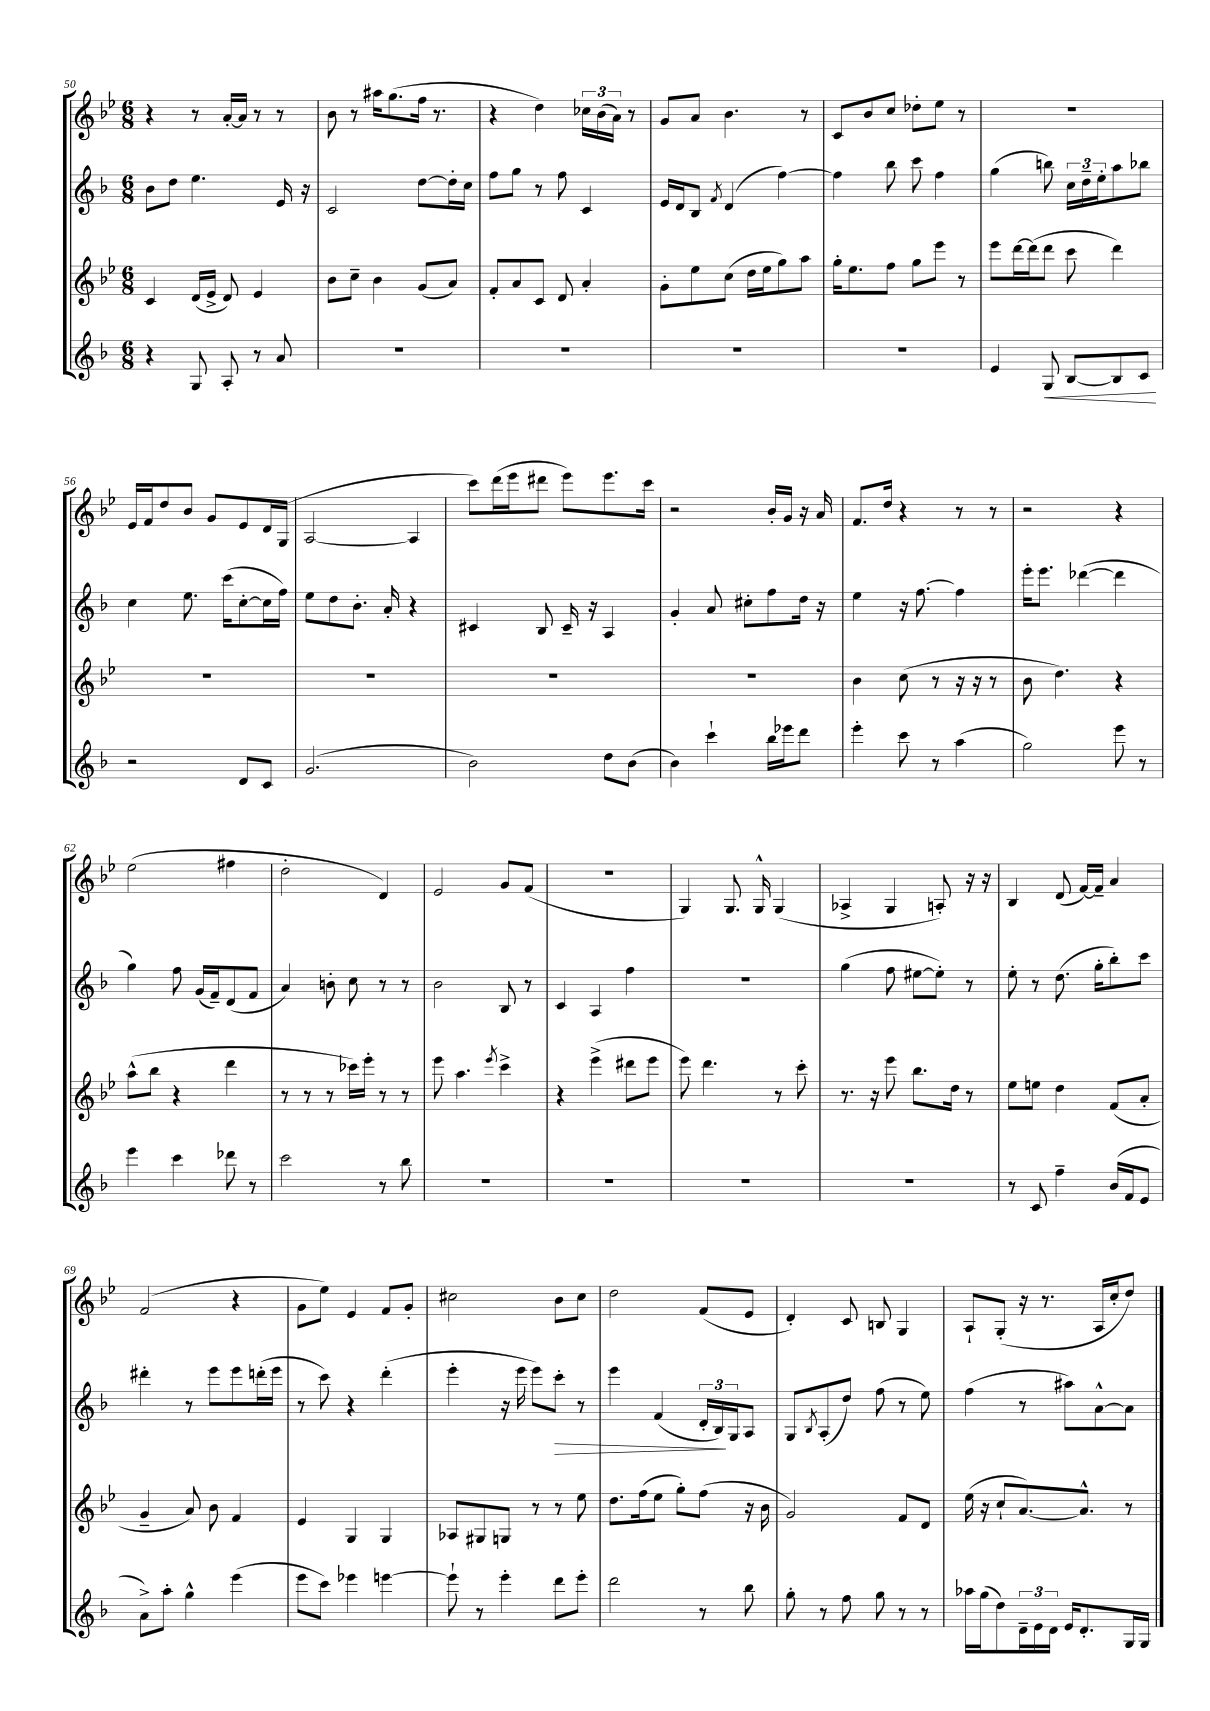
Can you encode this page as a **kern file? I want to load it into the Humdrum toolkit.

**kern	**kern	**kern	**kern
*staff4	*staff3	*staff2	*staff1
*clefG2	*clefG2	*clefG2	*clefG2
*k[b-]	*k[b-e-]	*k[b-]	*k[b-e-]
*M6/8	*M6/8	*M6/8	*M6/8
4r	4c/	8b-\L	4r
.	.	8dd\J	.
8G/	(16d/LL	4.ee\	8r
.	16e-^/JJ	.	.
8A'/	8d/)	.	[16a'/LL
.	.	.	16a/]JJ
8r	4e-/	.	8r
8a/	.	16e/	8r
.	.	16r	.
=	=	=	=
2.r	8b-\L	2c/	8b-\
.	8cc~\J	.	8r
.	4b-\	.	16aa#\LK
.	.	.	(8.gg\
.	(8g/L	[8dd\L	16ff\Jk
.	.	.	8.r
.	8a/J)	16dd'\]L	.
.	.	16cc\JJ	.
=	=	=	=
2.r	8f'/L	8ff\L	4r
.	8a/	8gg\J	.
.	8c/J	8r	4dd\)
.	8d/	8ff\	.
.	4a'/	4c/	24cc-\LL
.	.	.	(24b-\
.	.	.	24a\JJ)
.	.	.	8r
=	=	=	=
2.r	8g'\L	16e/LL	8g/L
.	.	16d/J	.
.	8ee-\	8B-/J	8a/J
.	.	8qf/	.
.	(8cc\J	(4d/	4.b-\
.	16dd\LL	.	.
.	16ee-\J	.	.
.	8gg\)	[4ff\)	.
.	8aa\J	.	8r
=	=	=	=
2.r	16gg'\LK	4ff\]	8c/L
.	8.ee-\	.	.
.	.	.	8b-/
.	8ff\J	8bb-\	8cc/J
.	8gg\L	8ccc\	8dd-'\L
.	8eee-\J	4ff\	8ee-\J
.	8r	.	8r
=	=	=	=
4e/	8eee-\L	(4gg\	2.r
.	[16ddd\L	.	.
.	(16ddd\]J	.	.
8G/	8ddd\J	8bb\)	.
[8B-/L	8ccc\	24cc\LL	.
.	.	24dd~\	.
.	.	24ee'\J	.
8B-/]	4ddd\)	8aa\	.
8c/J	.	8bb-\J	.
=	=	=	=
2r	2.r	4cc\	16e-/LL
.	.	.	16f/J
.	.	.	8dd/
.	.	8.ee\	8b-/J
.	.	.	8g/L
.	.	(16ccc\LK	.
8d/L	.	[8cc'\	8e-/
8c/J	.	16cc\]L	16d/L
.	.	16ff\JJ)	(16G/JJ
=	=	=	=
(2.g/	2.r	8ee\L	[2A/
.	.	8dd\	.
.	.	8.b-'\J	.
.	.	16a'/	.
.	.	4r	4A/]
=	=	=	=
2b-\)	2.r	4c#/	8ccc\L)
.	.	.	(16ddd\L
.	.	.	16eee-\J
.	.	8B-/	8ddd#\J
.	.	16c#~/	8eee-\L)
.	.	16r	.
8dd\L	.	4A/	8.eee-\
(8b-\J	.	.	.
.	.	.	16ccc\Jk
=	=	=	=
4b-\)	2.r	4g'/	2r
4ccc`\	.	8a/	.
.	.	8cc#'\L	.
16bb-\LL	.	8ff\	16b-'/LL
16eee-\J	.	.	16g/JJ
8ddd\J	.	16dd\Jk	16r
.	.	16r	16a/
=	=	=	=
4eee'\	4b-\	4ee\	8.f/L
.	.	.	16dd/Jk
8ccc\	(8cc\	16r	4r
.	.	[8.ff\	.
8r	8r	.	.
(4aa\	16r	4ff\]	8r
.	16r	.	.
.	8r	.	8r
=	=	=	=
2gg\)	8b-\	16eee'\LK	2r
.	.	8.eee\J	.
.	4.dd\)	.	.
.	.	([4ddd-\	.
8eee\	4r	4ddd-\]	4r
8r	.	.	.
=	=	=	=
4eee\	(8aa^^\L	4gg\)	(2ee-\
.	8bb-\J	.	.
4ccc\	4r	8ff\	.
.	.	(16g/LL	.
.	.	16f~/J)	.
8ddd-\	4ddd\	(8d/	4ff#\
8r	.	8f/J	.
=	=	=	=
2ccc\	8r	4a/)	2dd'\
.	8r	.	.
.	8r	8b'\	.
.	16ccc-\LL)	8cc\	.
.	16eee-'\JJ	.	.
8r	8r	8r	4d/)
8bb-\	8r	8r	.
=	=	=	=
2.r	8eee-\	2b-\	2e-/
.	4.aa\	.	.
.	8qeee-/	.	.
.	4ccc^\	8B-/	8g/L
.	.	8r	(8f/J
=	=	=	=
2.r	4r	4c/	2.r
.	(4eee-^\	4A/	.
.	8ddd#\L	4ff\	.
.	8eee-\J	.	.
=	=	=	=
2.r	8eee-\)	2.r	4G/)
.	4.ddd\	.	.
.	.	.	8.G/
.	.	.	16G^^/
.	8r	.	(4G/
.	8ccc'\	.	.
=	=	=	=
2.r	8.r	(4gg\	4A-^/
.	16r	.	.
.	8eee-\	8ff\	4G/
.	8.bb-\L	[8ee#\L	.
.	.	8ee#'\]J)	8A'/)
.	16dd\Jk	.	.
.	8r	8r	16r
.	.	.	16r
=	=	=	=
8r	8ee-\L	8ee'\	4B-/
8c/	8ee\J	8r	.
4ff~\	4dd\	(8.dd\	(8d/
.	.	.	[16f/LL)
.	.	16gg'\LK	16f~/]JJ
(16b-/LL	(8f/L	8bb-'\)	4a/
16f/J	.	.	.
8e/J	8a'/J	8ccc\J	.
=	=	=	=
8a^\L)	4g~/	4ddd#'\	(2f/
8aa'\J	.	.	.
4gg^^\	8a/)	8r	.
.	8b-\	8eee\L	.
(4eee\	4f/	8eee\	4r
.	.	(16ddd'\L	.
.	.	16eee\JJ	.
=	=	=	=
8eee\L	4e-/	8r	8g\L
8ccc\J)	.	8ccc\)	8ee-\J)
4eee-\	4G/	4r	4e-/
[4eee\	4G/	(4ddd'\	8f/L
.	.	.	8g'/J
=	=	=	=
8eee`\]	8A-/L	4eee'\	2cc#\
8r	8G#/	.	.
4eee'\	8G/J	16r	.
.	.	16eee\	.
.	8r	8eee\L)	.
8ddd\L	8r	8ccc'\J	8b-\L
8eee'\J	8ee-\	8r	8cc#\J
=	=	=	=
2ddd\	8.dd\L	4eee\	2dd\
.	(16ff\k	.	.
.	8ee-\J	(4f/	.
.	8gg'\L)	.	.
8r	(8ff\J	24d'/LL	(8f/L
.	.	24B-/)	.
.	.	24G/J	.
8bb-\	16r	8A/J	8e-/J
.	16b-\	.	.
=	=	=	=
8gg'\	2g/)	8G/L	4d'/)
.	.	8qB-/	.
8r	.	(8A'/	.
8ff\	.	8dd/J)	8c/
8gg\	.	(8ff\	8B/
8r	8f/L	8r	4G/
8r	8d/J	8ee\)	.
=	=	=	=
16aa-\LL	(16ee-\	(4ff\	8A`/L
(16gg\J	16r	.	.
8dd\)	8cc`/L	.	(8G'/J
24d~\L	[8.a/)	8r	16r
24e\	.	.	.
.	.	.	8.r
24d\JJ	.	.	.
16e/LK	.	8aa#\L)	.
8.d'/	8.a^^/]J	.	.
.	.	[8a^^\	16A/LL
.	.	.	16cc'/J
16G/L	8r	8a\]J	8dd/J)
16G/JJ	.	.	.
==	==	==	==
*-	*-	*-	*-
